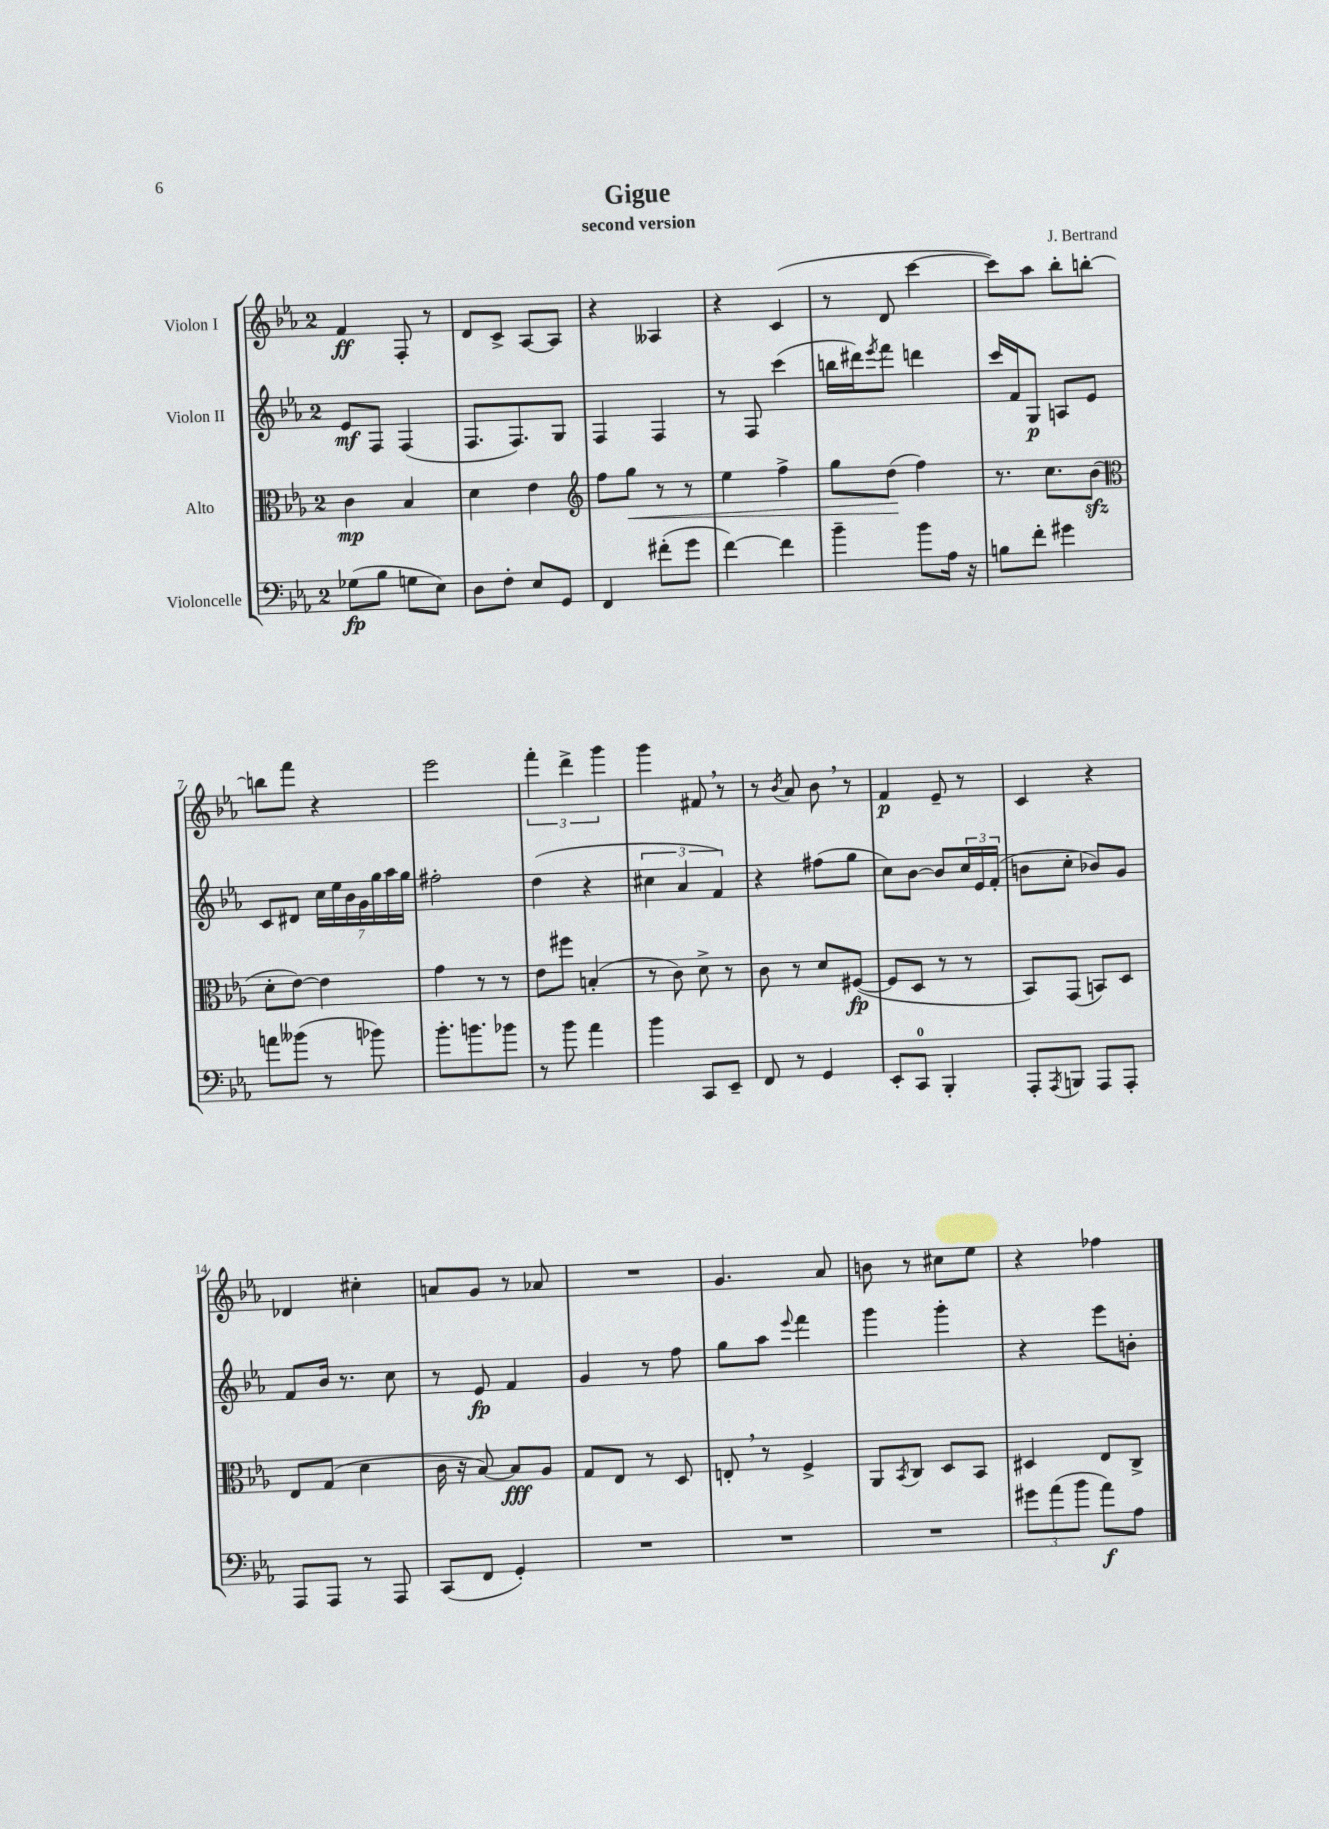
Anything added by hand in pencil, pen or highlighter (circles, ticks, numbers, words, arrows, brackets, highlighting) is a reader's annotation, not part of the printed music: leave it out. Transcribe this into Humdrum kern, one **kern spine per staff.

**kern	**kern	**kern	**kern
*staff4	*staff3	*staff2	*staff1
*clefF4	*clefC3	*clefG2	*clefG2
*k[b-e-a-]	*k[b-e-a-]	*k[b-e-a-]	*k[b-e-a-]
*M2/4	*M2/4	*M2/4	*M2/4
(8G-	4c	8e-	4f
8B-	.	8F	.
8G	4B-	(4F	8F'
8E-)	.	.	8r
=	=	=	=
8D	4d	8.F	8d
8F'	.	.	8c^
.	.	8.F)	.
8E-	4e-	.	[8A-
8GG	.	8G	8A-]
=	=	=	=
*	*clefG2	*	*
4FF	8ff	4F	4r
.	8gg	.	.
(8f#'	8r	4F	4A--
8g	8r	.	.
=	=	=	=
[4f)	4ee-	8r	4r
.	.	8F	.
4f]	4ff^	(4ccc	(4c
=	=	=	=
4b-~	8gg	16bb	8r
.	.	16ddd#)	.
.	.	8qeee-	.
.	(8dd	8fff	8d
8b-	4ff)	4ddd	[4ccc
16A-	.	.	.
16r	.	.	.
=	=	=	=
8B	8.r	16ccc	8ccc])
.	.	16f	.
8f'	.	8G	8aa-
.	8.cc	.	.
4g#	.	8A	8bb-'
.	(8b-	8e-	[8bb'
=	=	=	=
*	*clefC3	*	*
8a	8d'	8c	8bb]
(8b--	[8e-)	8d#	8fff
8r	4e-]	28cc	4r
.	.	28ee-	.
.	.	28b-	.
.	.	28g	.
8b-)	.	.	.
.	.	28gg	.
.	.	28aa-	.
.	.	28gg	.
=	=	=	=
8.b-'	4g	2ff#'	2eee-
8.b	.	.	.
.	8r	.	.
8b-	8r	.	.
=	=	=	=
8r	8e-	(4dd	6fff'
8b-	8ff#	.	.
.	.	.	6ddd^
4a-	(4B'	4r	.
.	.	.	6ggg
=	=	=	=
4b-	8r	6cc#	4ggg
.	8c)	.	.
.	.	6a-	.
8CC	8d^	.	8f#
.	.	6f)	.
8EE-~	8r	.	8r
=	=	=	=
8FF	8c	4r	8r
.	.	.	8qb-
8r	8r	.	8a-
4GG	8d	(8ff#	8b-
.	([8F#	8gg	8r
=	=	=	=
8EE-'	8F#]	8cc)	4f
8CC	8D	[8b-	.
4BBB-'	8r	8b-]	8e-~
.	8r	24cc	8r
.	.	24e-	.
.	.	(24f'	.
=	=	=	=
8AAA-'	8BB-)	8b	4c
8qAAA-	.	.	.
8BBB	(8GG	8cc'	.
8AAA-	8BB)	8b-)	4r
8AAA-'	8D	8g	.
=	=	=	=
8AAA-	8E-	8f	4d-
8AAA-	(8G	16b-	.
.	.	8.r	.
8r	4d	.	4cc#'
8AAA-	.	8cc	.
=	=	=	=
(8CC	16c	8r	8a
.	16r	.	.
8FF	[8B-)	8e-	8g
4GG')	8B-]	4f	8r
.	8A-	.	8a-
=	=	=	=
2r	8G	4g	2r
.	8E-	.	.
.	8r	8r	.
.	8D	8ff	.
=	=	=	=
2r	8E'	8gg	4.g
.	8r	8aa-	.
.	.	8qqeee-	.
.	4F^	4fff	.
.	.	.	8a-
=	=	=	=
2r	8AA-	4ggg	8b
.	8qBB-	.	.
.	8C	.	8r
.	8D	4ggg'	8cc#
.	8BB-	.	8ee-
=	=	=	=
12g#	4D#	4r	4r
(12a-	.	.	.
12b-	.	.	.
8a-)	8E-	8eee-	4ff-
8A-	8C^	8b'	.
==	==	==	==
*-	*-	*-	*-
